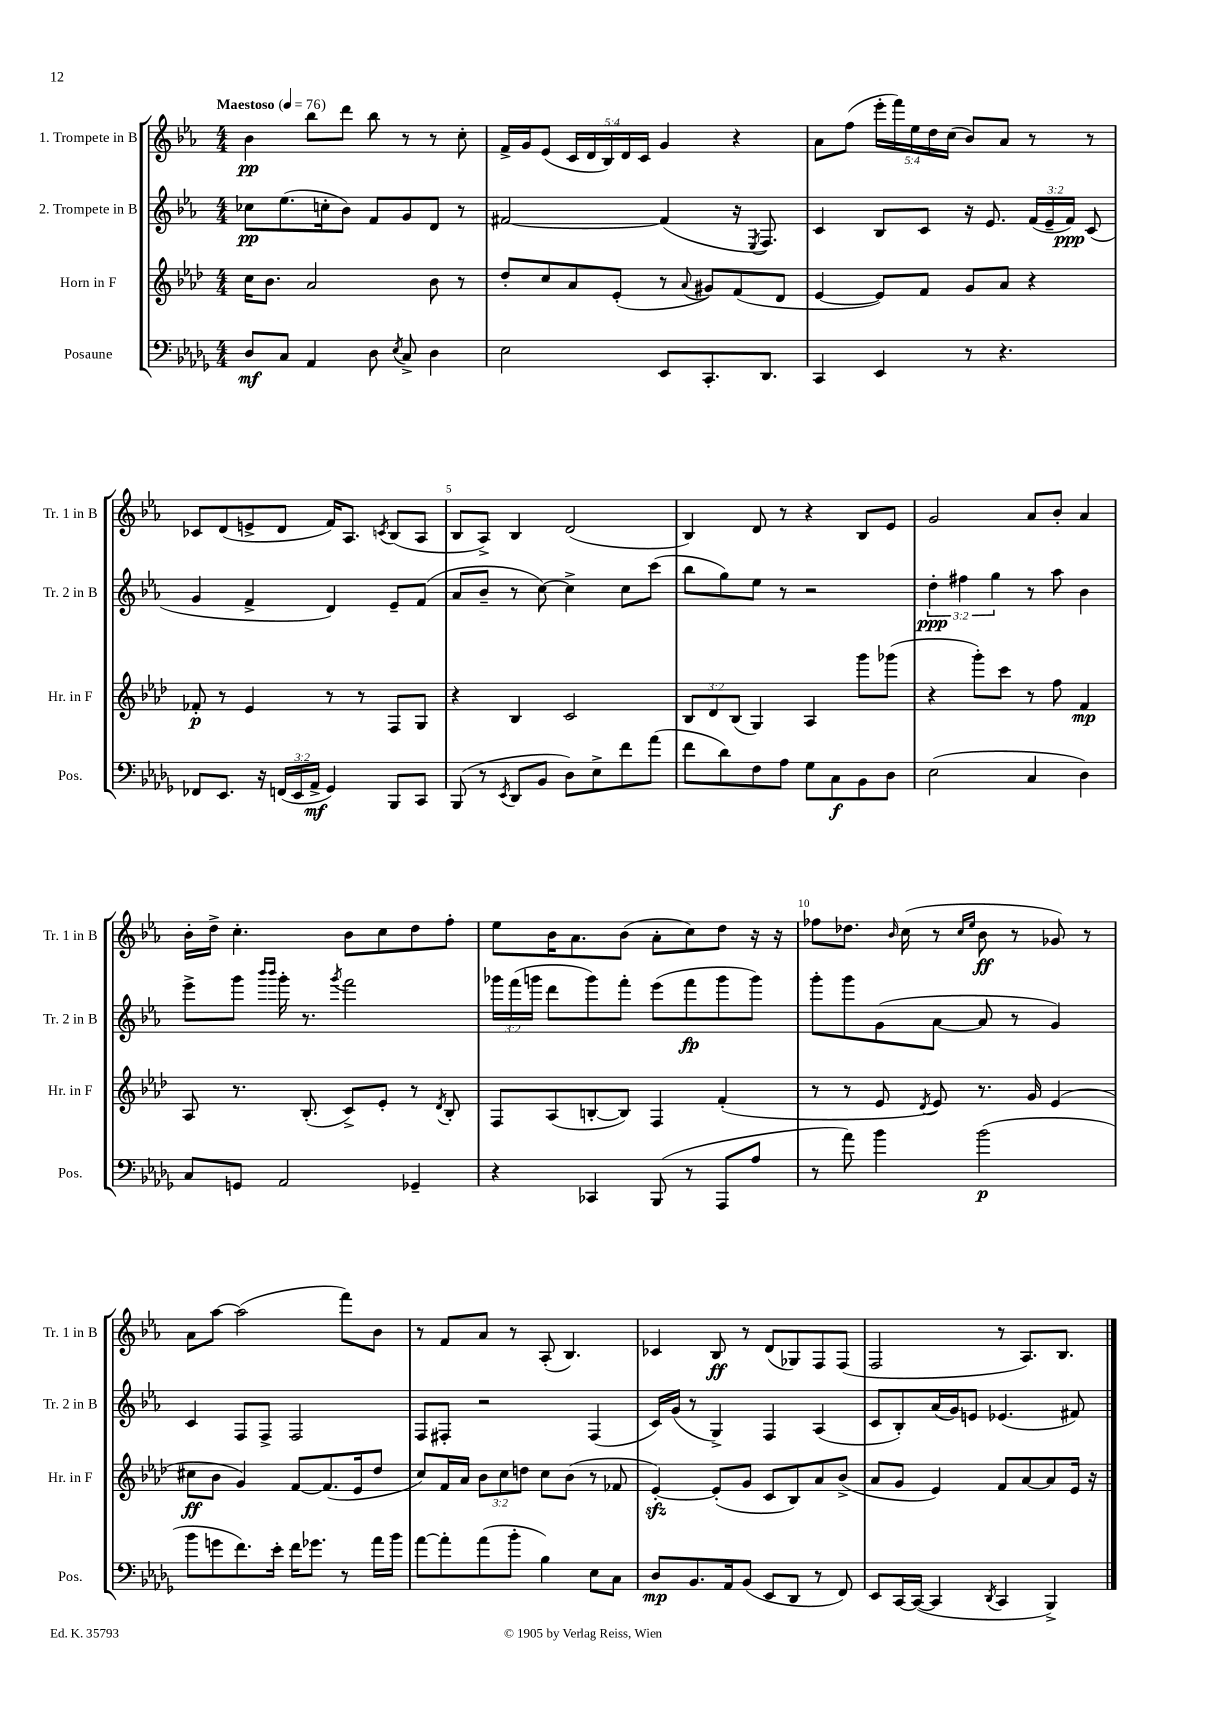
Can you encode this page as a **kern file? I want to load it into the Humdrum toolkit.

**kern	**kern	**kern	**kern
*staff4	*staff3	*staff2	*staff1
*clefF4	*clefG2	*clefG2	*clefG2
*k[b-e-a-d-g-]	*k[b-e-a-d-]	*k[b-e-a-]	*k[b-e-a-]
*M4/4	*M4/4	*M4/4	*M4/4
*MM76	*MM76	*MM76	*MM76
8D-	16cc	8cc-	4b-
.	8.b-	.	.
8C	.	(8.ee-	.
4AA-	2a-	.	8bb-
.	.	16cc'	.
.	.	8b-)	8ddd
8D-	.	8f	8bb-
8qE-	.	.	.
8C^	.	8g	8r
4D-	8b-	8d	8r
.	8r	8r	8cc'
=	=	=	=
2E-	8dd-'	[2f#	16f^
.	.	.	16g
.	8cc	.	(8e-
.	8a-	.	20c
.	.	.	20d
.	.	.	20B-)
.	(8e-'	.	.
.	.	.	20d
.	.	.	20c
8EE-	8r	(4f#]	4g
.	8qqa-	.	.
8.CC'	8g#)	.	.
.	(8f	16r	4r
.	.	8qE-	.
8.DD-	.	8.F)	.
.	8d-	.	.
=	=	=	=
4CC	[4e-	4c	8a-
.	.	.	(8ff
4EE-	8e-])	8B-	20eee-'
.	.	.	20fff)
.	.	.	20ee-
.	8f	8c	.
.	.	.	20dd
.	.	.	(20cc
8r	8g	16r	8b-)
.	.	8.e-	.
4.r	8a-	.	8a-
.	4r	(24f	8r
.	.	24e-~	.
.	.	24f)	.
.	.	(8c	8r
=	=	=	=
8FF-	8f-'	4g	8c-
8.EE-	8r	.	(8d
.	4e-	4f^	8e^
16r	.	.	.
(24FF	.	.	8d
24EE-	.	.	.
24AA-^	.	.	.
4GG-)	8r	4d)	16f)
.	.	.	8.A-
.	8r	.	.
.	.	.	8qc
8BBB-	8F	8e-~	(8B-
8CC	8G	(8f	8A-
=	=	=	=
(8BBB-	4r	8a-	8B-
8r	.	8b-~	8A-^)
8qEE-	.	.	.
8DD-	4B-	8r	4B-
8BB-	.	[8cc)	.
8D-)	2c	4cc^]	(2d
8E-^	.	.	.
8f	.	8cc	.
(8a-	.	(8ccc	.
=	=	=	=
8f	12B-	8bb-	4B-)
.	12d-	.	.
8d-)	.	8gg)	.
.	(12B-	.	.
8F	4G)	8ee-	8d
8A-	.	8r	8r
8G-	4A-	2r	4r
8C	.	.	.
8BB-	8ggg	.	8B-
8D-	(8ggg-	.	8e-
=	=	=	=
(2E-	4r	6dd'	2g
.	.	6ff#	.
.	8ggg')	.	.
.	.	6gg	.
.	8ccc	.	.
4C	8r	8r	8a-
.	8ff	8aa-	8b-'
4D-)	4f	4b-	4a-
=	=	=	=
8C	8A-	8eee-^	16b-'
.	.	.	16dd^
8GG	8.r	8ggg	4.cc'
.	.	16qqbbb-	.
.	.	16qqbbb-	.
2AA-	.	16ggg'	.
.	(8.B-'	8.r	.
.	.	8qggg	.
.	8c^)	2fff	8b-
.	8e-'	.	8cc
4GG-~	8r	.	8dd
.	8qd-	.	.
.	8B-'	.	8ff'
=	=	=	=
4r	8F	24ggg-	8ee-
.	.	(24fff	.
.	.	24ggg	.
.	(8A-	8ddd	16b-
.	.	.	8.a-
4CC-	[8B'	8ggg)	.
.	8B])	8fff'	(8b-
(8BBB-	4F	(8eee-	8a-'
8r	.	8fff	8cc)
8AAA-	(4f'	8ggg	8dd
8A-	.	8ggg)	16r
.	.	.	16r
=	=	=	=
8r	8r	8ggg'	8ff-
8a-)	8r	8ggg	8.dd-
4b-	8e-	(8g	.
.	.	.	16qqb-
.	.	.	(16cc
.	8qd-	.	.
.	8e-)	[8a-	8r
.	.	.	16qqcc
.	.	.	16qqee-
(2b-	8.r	8a-]	8b-
.	.	8r	8r
.	16g	.	.
.	(4e-	4g)	8g-)
.	.	.	8r
=	=	=	=
8b-	8cc#	4c	8a-
8g	8b-	.	[8aa-
8.f)	4g)	8F	(2aa-]
.	.	8F^	.
16e-'	.	.	.
16f	[8f	2F	.
8.g-	.	.	.
.	(8.f]	.	.
8r	.	.	8fff)
.	16e-	.	.
16a-	8dd-	.	8b-
16b-	.	.	.
=	=	=	=
[8a-	8cc)	8F	8r
8a-']	16f	8F#'	8f
.	16a-	.	.
(8a-	12b-	2r	8a-
.	12cc	.	.
8b-'	.	.	8r
.	12dd	.	.
4B-)	8cc	.	(8A-'
.	(8b-	.	4.B-)
8E-	8r	(4F#	.
8C	8f-	.	.
=	=	=	=
8D-	[4e-')	16c)	4c-
.	.	(16g	.
8.BB-	.	8r	.
.	(8e-']	4G^)	8B-
16AA-	.	.	.
(8BB-	8g	.	8r
8EE-	8c	4F	(8d
8DD-	8B-)	.	8G-)
8r	8a-	(4A-	8F
8FF)	(8b-^	.	(8F
=	=	=	=
8EE-	8a-	8c	2F
[16CC	8g	8B-')	.
(16CC_	.	.	.
4CC]	4e-)	(16a-	.
.	.	16g)	.
.	.	8e	.
8qDD-	.	.	.
4CC	8f	(4.e-	8r
.	[8a-	.	8.A-)
4BBB-^)	8a-]	.	.
.	.	.	8.B-
.	16e-	8f#)	.
.	16r	.	.
==	==	==	==
*-	*-	*-	*-
